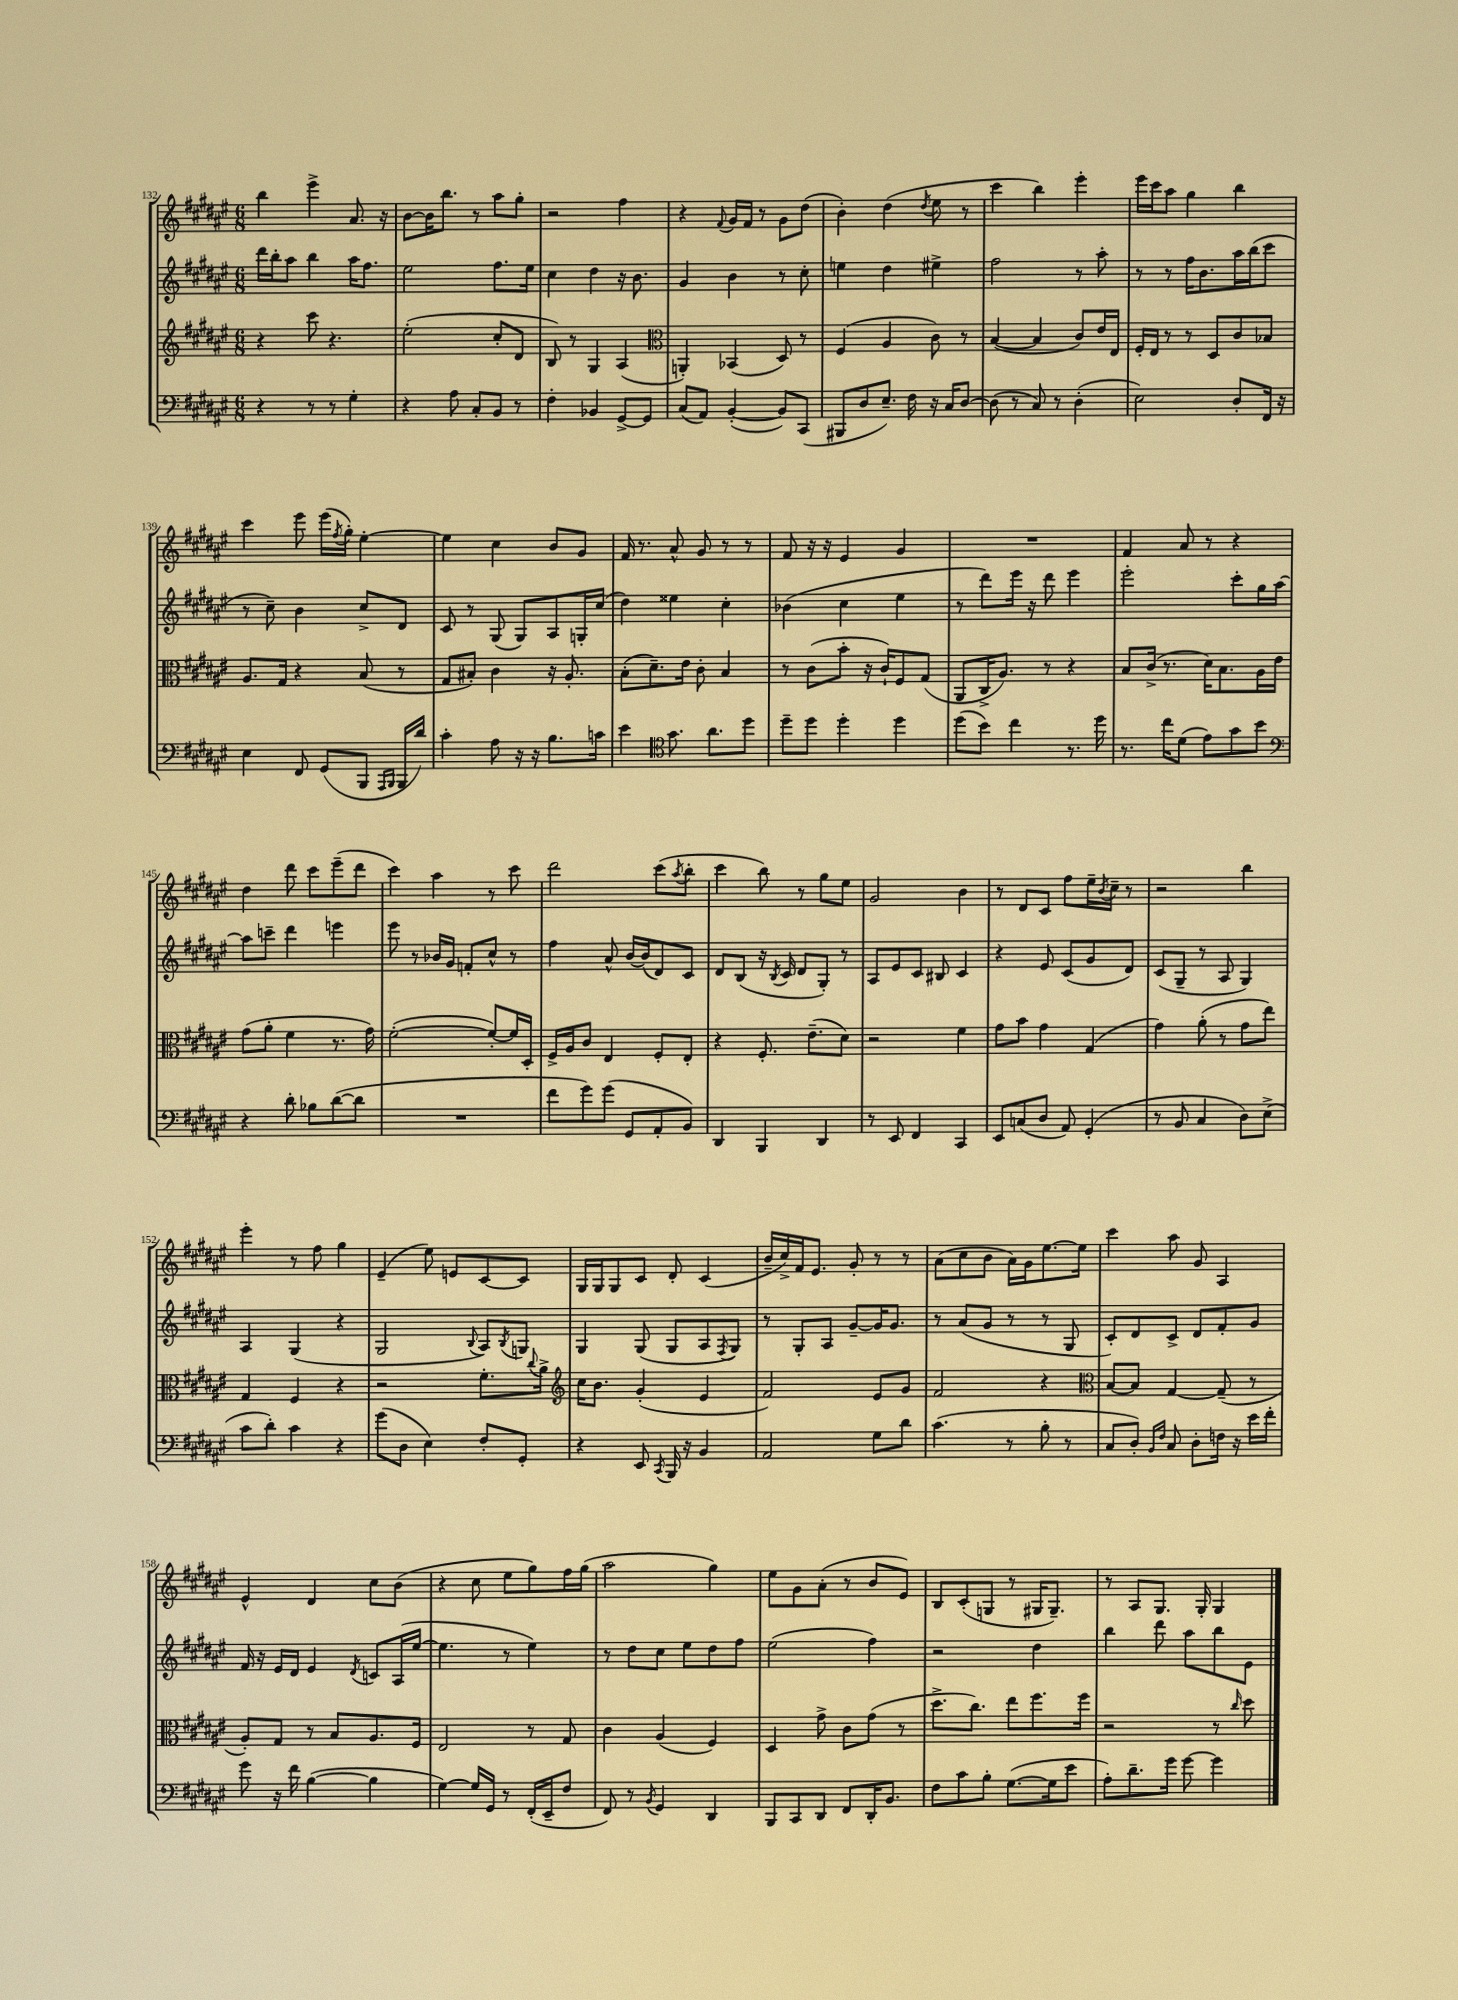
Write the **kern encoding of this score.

**kern	**kern	**kern	**kern
*staff4	*staff3	*staff2	*staff1
*clefF4	*clefG2	*clefG2	*clefG2
*k[f#c#g#d#a#e#]	*k[f#c#g#d#a#e#]	*k[f#c#g#d#a#e#]	*k[f#c#g#d#a#e#]
*M6/8	*M6/8	*M6/8	*M6/8
4r	4r	16ddd#	4bb
.	.	16bb'	.
.	.	8aa#	.
8r	8ccc#	4bb	4eee#^
8r	4.r	.	.
4G#'	.	16aa#	8.a#
.	.	8.ff#	.
.	.	.	16r
=	=	=	=
4r	(2ee#'	2ee#	[8b
.	.	.	16b]
.	.	.	8.bb
8A#	.	.	.
8C#'	.	.	8r
8BB	8cc#'	8.ff#	8aa#
8r	8d#	.	8gg#'
.	.	16ee#	.
=	=	=	=
4F#'	8B)	4cc#	2r
.	8r	.	.
4BB-	4G#	4dd#	.
[8GG#^	(4A#	16r	4ff#
.	.	8.b	.
8GG#]	.	.	.
=	=	=	=
*	*clefC3	*	*
(8C#	4AA')	4g#	4r
8AA#)	.	.	.
.	.	.	8qqf#
([4BB'	(4BB-	4b	16g#
.	.	.	16f#
.	.	.	8r
8BB])	8D#)	8r	8g#
(8CC#	8r	8cc#'	(8dd#
=	=	=	=
8BBB#	(4F#	4ee	4b')
8D#	.	.	.
8.E#~)	4A#	4dd#	(4dd#
16F#	.	.	.
.	.	.	8qdd#
16r	8c#)	4ee#^	8ee#
16C#	.	.	.
[8D#	8r	.	8r
=	=	=	=
(8D#]	([4B	2ff#	4ccc#
8r	.	.	.
8C#)	4B]	.	4bb)
8r	.	.	.
(4D#'	8c#)	8r	4eee#'
.	16e#	8aa#'	.
.	16E#	.	.
=	=	=	=
2E#)	16F#'	8r	16eee#
.	16E#	.	16ccc#
.	8r	8r	8aa#
.	8r	16ff#	4gg#
.	.	8.b	.
.	8D#	.	.
8D#'	8c#	16aa#	4bb
.	.	(16bb	.
16FF#	8B-	8ccc#	.
16r	.	.	.
=	=	=	=
4E#	8.A#	8r	4ccc#
.	.	8cc#~)	.
.	16G#	.	.
8FF#	4r	4b	8eee#
(8GG#	.	.	(16eee#
.	.	.	8qff#
.	.	.	16gg#')
8BBB	(8B	8cc#^	[4ee#'
16qqAAA#	.	.	.
16qqBBB	.	.	.
16BBB	8r	8d#	.
16d#)	.	.	.
=	=	=	=
4c#'	8G#	8c#	4ee#]
.	8B#')	8r	.
8A#	4c#	(8G#	4cc#
16r	.	8G#)	.
16r	.	.	.
8.B	16r	8A#	8b
.	8.A#'	.	.
.	.	16G'	8g#
16c	.	(16cc#	.
=	=	=	=
4e#	(8B'	4dd#)	16f#
.	.	.	8.r
.	8.d#~)	.	.
*clefC4	*	*	*
8.g#	.	4ee##	8a#^^
.	16e#	.	.
.	8c#'	.	8g#
8.a#	.	.	.
.	4B	4cc#'	8r
8dd#	.	.	8r
=	=	=	=
8dd#~	8r	(4b-	8f#
8dd#	(8c#	.	16r
.	.	.	16r
4dd#'	8b'	4cc#	4e#
.	16r	.	.
.	16c#`)	.	.
4dd#	8F#	4ee#	4g#
.	(8G#	.	.
=	=	=	=
(8dd#	8AA#	8r	2.r
8b)	16C#^	8ddd#)	.
.	8.A#)	.	.
4cc#	.	16eee#	.
.	.	16r	.
.	8r	8ddd#	.
8.r	4r	4eee#	.
16dd#	.	.	.
=	=	=	=
8.r	8B	2eee#'	4f#
.	(16c#^	.	.
16cc#	8.r	.	.
(8d#	.	.	8a#
8e#)	16d#)	.	8r
.	8.B	.	.
8g#	.	8ccc#'	4r
8b	16A#	16gg#	.
.	16e#	[16aa#	.
=	=	=	=
*clefF4	*	*	*
4r	(8g#	8aa#]	4dd#
.	8a#'	8ccc~	.
8d#'	4f#	4ddd#	8ddd#
8B-	.	.	8ccc#
([8d#	8.r	4eee	(8eee#~
8d#]	.	.	8ddd#
.	16g#)	.	.
=	=	=	=
2.r	([2f#'	8eee#	4ccc#)
.	.	8r	.
.	.	16b-	4aa#
.	.	16g#	.
.	.	8f'	.
.	8f#'_)	8cc#^^	8r
.	16f#]	8r	8ccc#
.	16D#'	.	.
=	=	=	=
8f#	16F#^	4ff#	2ddd#
.	16A#	.	.
8g#)	8c#	.	.
(8g#	4E#	8a#^^	.
8GG#	.	[16b	.
.	.	(16b]	.
8AA#'	8F#'	8d#)	(8ccc#
.	.	.	8qaa#
8BB)	8E#'	8c#	8bb'
=	=	=	=
4DD#	4r	8d#	4ccc#
.	.	(8B	.
4BBB	8.F#'	16r	8bb)
.	.	8qB	.
.	.	16c#	.
.	.	8d#	8r
.	(8.e#~	.	.
4DD#	.	8G#')	8gg#
.	8d#)	8r	8ee#
=	=	=	=
8r	2r	8A#	2g#
8EE#	.	8e#	.
4FF#	.	8c#	.
.	.	8B#	.
4CC#	4f#	4c#	4b
=	=	=	=
8EE#	8g#	4r	8r
(8C	8b	.	8d#
8D#	4g#	8e#	8c#
8AA#)	.	(8c#	8ff#
(4GG#'	(4G#	8g#	16ee#~
.	.	.	8qb
.	.	.	16cc#~
.	.	8d#)	8r
=	=	=	=
8r	4g#)	(8c#	2r
8BB	.	8G#~	.
4C#	(8a#'	8r	.
.	8r	8A#	.
8D#)	8g#	4G#)	4bb
(8E#^	8ee#)	.	.
=	=	=	=
8c#	4G#	4A#	4eee#'
8d#')	.	.	.
4c#	4F#	(4G#	8r
.	.	.	8ff#
4r	4r	4r	4gg#
=	=	=	=
(8g#	2r	2G#	(4e#~
8D#	.	.	.
4E#)	.	.	8ee#)
.	.	.	8e
.	.	8qqB	.
8F#'	8.f#'	8A#)	[8c#
.	.	8qB	.
8GG#'	.	8G	8c#]
.	8qqcc#	.	.
.	16a#^	.	.
=	=	=	=
*	*clefG2	*	*
4r	16cc#	4G#	16G#
.	8.b	.	16G#
.	.	.	8G#
8EE#	(4g#'	(8G#	8c#
8qCC#	.	.	.
16BBB	.	8G#	8d#'
16r	.	.	.
4BB	4e#	8A#	(4c#
.	.	8qF#	.
.	.	8G#)	.
=	=	=	=
2AA#	2f#)	8r	16b~
.	.	.	16cc#^)
.	.	8G#'	16f#
.	.	.	8.e#
.	.	8A#	.
.	.	[8g#~	8g#'
8G#	8e#	16g#]	8r
.	.	8.g#	.
8d#	8g#	.	8r
=	=	=	=
(4.c#	2f#	8r	(8a#
.	.	(8a#	8cc#
.	.	8g#	8b
8r	.	8r	16a#)
.	.	.	16g#
8B'	4r	8r	[8.ee#
8r	.	8G#	.
.	.	.	16ee#]
=	=	=	=
*	*clefC3	*	*
8C#	[8B	8c#')	4ccc#
8D#')	8B]	8d#	.
16qqBB	.	.	.
16qqF#	.	.	.
8C#	[4G#	8c#^	8aa#
8D#'	.	8d#	8g#
16F	(8G#~]	8f#'	4A#
16r	.	.	.
16e#	8r	8g#	.
16f#'	.	.	.
=	=	=	=
8g#	8A#')	16f#	4e#^^
.	.	16r	.
16r	8G#	16e#	.
16f#	.	16d#	.
([4B	8r	4e#	4d#
.	8B	.	.
.	.	8qd#	.
4B]	8.A#	8c	8cc#
.	.	(16A#	(8b
.	16F#	[16ee#	.
=	=	=	=
[4G#)	2E#	4.ee#]	4r
16G#]	.	.	8cc#
16GG#	.	.	.
8r	.	8r	8ee#
(16FF#'	8r	4ee#)	8gg#)
16EE#~	.	.	.
8F#	8G#	.	16ff#
.	.	.	(16gg#
=	=	=	=
8FF#)	4c#	8r	2aa#
8r	.	8dd#	.
8qBB	.	.	.
4GG#	(4A#	8cc#	.
.	.	8ee#	.
4DD#	4F#)	8dd#	4gg#)
.	.	8ff#	.
=	=	=	=
8BBB	4D#	(2ee#	8ee#
8CC#	.	.	8g#
8DD#	8g#^	.	(8a#'
8FF#	8c#	.	8r
16DD#'	(8g#	4ff#)	8b
8.BB	.	.	.
.	8r	.	8e#)
=	=	=	=
8F#	8.dd#^	2r	8B
8c#	.	.	(8c#'
.	8.cc#)	.	.
8B'	.	.	8G
([8.G#	8ee#	.	8r
.	8.ff#	4dd#	16G#
16G#]	.	.	8.G#~)
8e#	.	.	.
.	16ff#	.	.
=	=	=	=
8A#')	2r	4bb	8r
8.d#~	.	.	8A#
.	.	8ddd#	8.G#
16g#	.	.	.
[8g#	.	8aa#	.
.	.	.	16G#'
4g#]	8r	8bb	4G#
.	16qqcc#	.	.
.	8dd#	8e#	.
==	==	==	==
*-	*-	*-	*-
